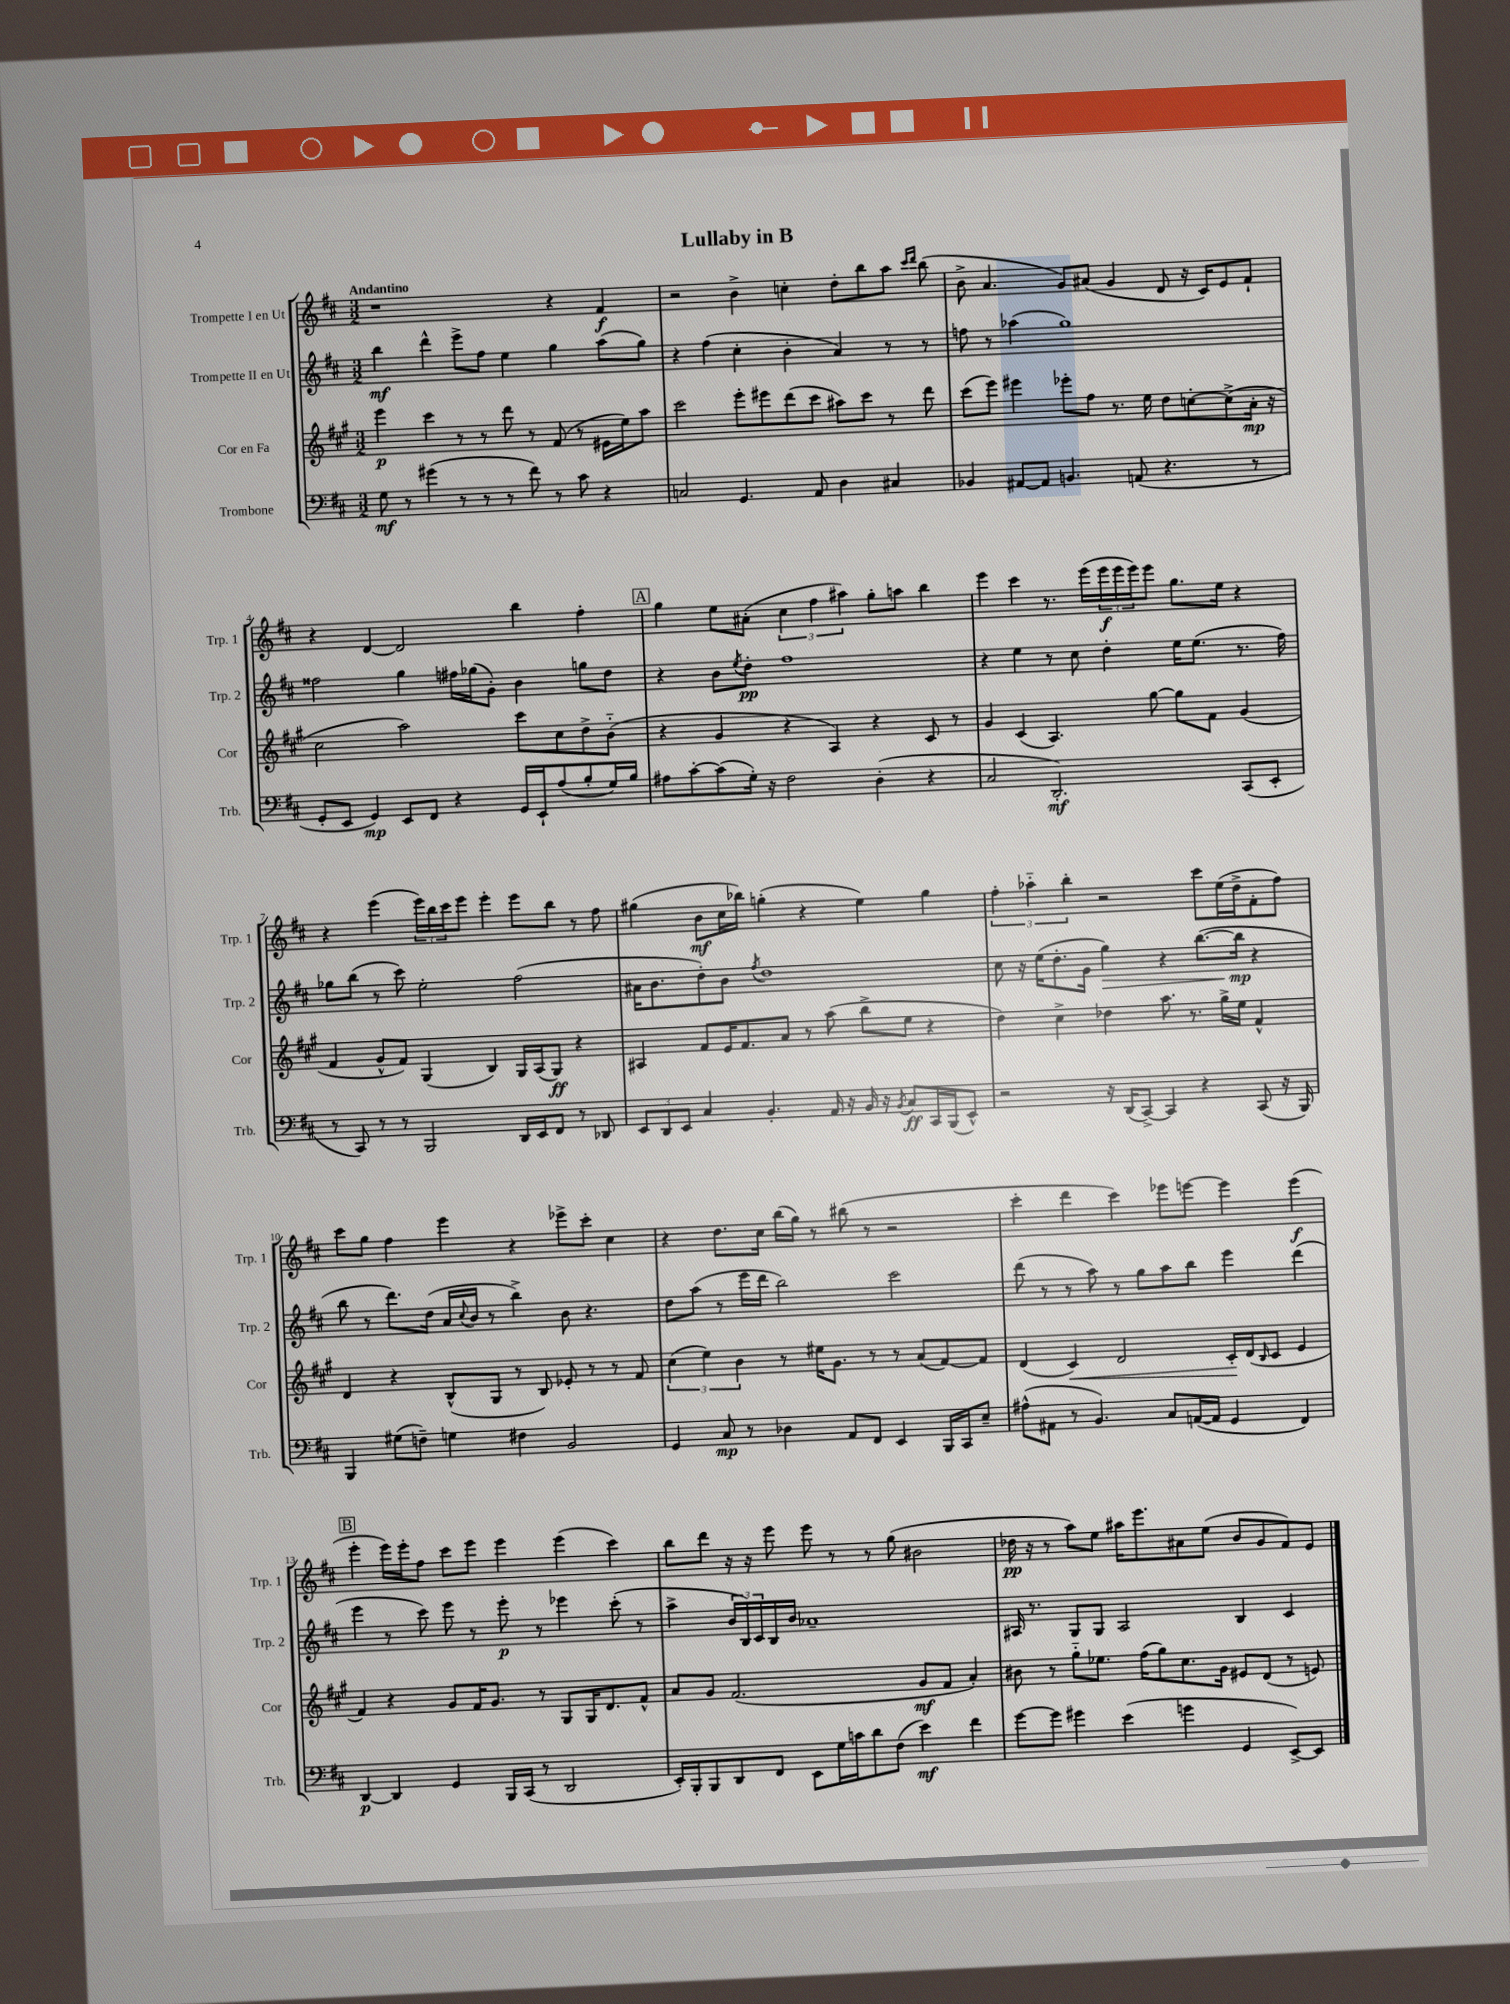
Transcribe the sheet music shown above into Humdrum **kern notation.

**kern	**dynam	**kern	**dynam	**kern	**dynam	**kern	**dynam
*part4	*part4	*part3	*part3	*part2	*part2	*part1	*part1
*staff4	*staff4	*staff3	*staff3	*staff2	*staff2	*staff1	*staff1
*I"Trombone	*	*I"Cor en Fa	*	*I"Trompette II en Ut	*	*I"Trompette I en Ut	*
*I'Trb.	*	*I'Cor	*	*I'Trp. 2	*	*I'Trp. 1	*
*clefF4	*	*clefG2	*	*clefG2	*	*clefG2	*
*k[f#c#]	*	*k[f#c#g#]	*	*k[f#c#]	*	*k[f#c#]	*
*M3/2	*	*M3/2	*	*M3/2	*	*M3/2	*
=1	=1	=1	=1	=1	=1	=1	=1
!	!	!	!	!	!	!LO:TX:a:B:t=Andantino	!
8G\	mf	4eee\	p	4bb\	mf	1r	.
8r	.	.	.	.	.	.	.
(4g#X\	.	4ccc#\	.	4ddd^^\	.	.	.
8r	.	8r	.	8eee^\L	.	.	.
8r	.	8r	.	8ff#\J	.	.	.
8r	.	8ddd\	.	4ee\	.	.	.
8f#\)	.	8r	.	.	.	.	.
8r	.	(8f#/	.	4gg\	.	4r	.
8c#\	.	8r	.	.	.	.	.
4r	.	16e#X\LL	.	(8aa\L	.	4f#/	f
.	.	16ee\J)	.	.	.	.	.
.	.	8aa\J	.	8gg\J)	.	.	.
=2	=2	=2	=2	=2	=2	=2	=2
2Cn/	.	2ccc#\	.	4r	.	2r	.
.	.	.	.	(4ff#\	.	.	.
4.GG/	.	8eee'\L	.	4cc#'\	.	4b^\	.
.	.	8eee#X\	.	.	.	.	.
.	.	(8ddd\	.	4b'\	.	4ccn'\	.
8AA/	.	8ccc#\J	.	.	.	.	.
4D\	.	8aa#X\L)	.	4a/)	.	8dd'\L	.
.	.	8ccc#\J	.	.	.	8bb\	.
4C#X/	.	8r	.	8r	.	8aa\J	.
.	.	.	.	.	.	16qqccc#/LL	.
.	.	.	.	.	.	16qqddd/JJ	.
.	.	8ddd\	.	8r	.	(8bb\	.
=3	=3	=3	=3	=3	=3	=3	=3
4BB-X/	.	(8ccc#\L	.	8ffn\	.	8b^\	.
.	.	8eee\J)	.	8r	.	4.a/	.
[8AA#X/L	.	4eee#X\	.	(4aa-X\	.	.	.
8AA#/J]	.	.	.	.	.	.	.
4.BBn/	.	8eee-X'\L	.	1gg)	.	8g/L)	.
.	.	8ff#\J	.	.	.	(8a#X/J	.
.	.	8.r	.	.	.	4g/	.
(8AAn/	.	.	.	.	.	.	.
.	.	16ee\	.	.	.	.	.
4.r	.	8dd\L	.	.	.	8d/	.
.	.	[8ccn'\	.	.	.	16r	.
.	.	.	.	.	.	16c#/KL)	.
.	.	(8cc^\]	.	.	.	8e/	.
8r	.	16a'\Jk	mp	.	.	8f#`/J	.
.	.	16r	.	.	.	.	.
!!LO:LB:g=z
=4	=4	=4	=4	=4	=4	=4	=4
8GG'/L	.	2cc#\	.	2ff##X\	.	4r	.
8EE/J	.	.	.	.	.	.	.
4GG/)	mp	.	.	.	.	[4d/	.
8EE/L	.	2aa\)	.	4gg\	.	2d/]	.
8FF#/J	.	.	.	.	.	.	.
4r	.	.	.	16ff#X\LL	.	.	.
.	.	.	.	(16gg-X\J	.	.	.
.	.	.	.	8g'\J)	.	.	.
16GG/LL	.	8ccc#\L	.	4b\	.	4bb\	.
16EE`/J	.	.	.	.	.	.	.
(8A/	.	8cc#\	.	.	.	.	.
8B'/	.	8dd^\	.	8ggn\L	.	4ff#'\	.
16G/L)	.	(8b\J	.	8dd\J	.	.	.
16B/JJ	.	.	.	.	.	.	.
!!LO:REH:place=s1:t=A
=5	=5	=5	=5	=5	=5	=5	=5
8A#X\L	.	4r	.	4r	.	4gg\	.
[8c#'\	.	.	.	.	.	.	.
(8c#\]	.	4g#/	.	8b\L	.	8ee\L	.
.	.	.	.	8qee/	.	.	.
16G'\Jk)	.	.	.	8dd'\J	pp	(8a#X'\J	.
16r	.	.	.	.	.	.	.
2F#\	.	4r	.	1ff#	.	6cc#\	.
.	.	.	.	.	.	6ff#\	.
.	.	4A/)	.	.	.	.	.
.	.	.	.	.	.	6aa#X\)	.
(4D'\	.	4r	.	.	.	8gg'\L	.
.	.	.	.	.	.	8aan\J	.
4r	.	8c#/	.	.	.	4bb\	.
.	.	8r	.	.	.	.	.
=6	=6	=6	=6	=6	=6	=6	=6
2C#/	.	4g#/	.	4r	.	4eee\	.
.	.	(4c#/	.	4ee\	.	4ccc#\	.
2.DD'/)	mf	4.A/)	.	8r	.	8.r	.
.	.	.	.	8cc#\	.	.	.
.	.	.	.	.	.	(16eee\LL	.
.	.	.	.	4dd'\	.	24eee\	f
.	.	.	.	.	.	24eee\	.
.	.	.	.	.	.	24eee\J)	.
.	.	[8gg#\	.	.	.	8eee\J	.
.	.	8gg#\L]	.	16ee\KL	.	8.gg\L	.
.	.	.	.	(8.ee\J	.	.	.
.	.	8f#\J	.	.	.	.	.
.	.	.	.	.	.	16ee\Jk	.
(8CC#/L	.	(4g#/	.	8.r	.	4r	.
8EE'/J	.	.	.	.	.	.	.
.	.	.	.	16ff#\)	.	.	.
!!LO:LB:g=z
=7	=7	=7	=7	=7	=7	=7	=7
8r	.	4f#/	.	8gg-X\L	.	4r	.
8CC#/)	.	.	.	(8bb\J	.	.	.
8r	.	8g#^^/L	.	8r	.	(4eee\	.
8r	.	8f#/J)	.	8ccc#\)	.	.	.
2BBB/	.	(4G#/	.	2ee'\	.	24eee\LL)	.
.	.	.	.	.	.	24bb\	.
.	.	.	.	.	.	24ccc#\J	.
.	.	.	.	.	.	8eee\J	.
.	.	4B/)	.	.	.	4eee'\	.
16DD/LL	.	16G#/LL	.	(2ff#\	.	8eee\L	.
16EE/J	.	(16A/J	.	.	.	.	.
8FF#/J	.	8G#/J)	ff	.	.	8bb\J	.
8r	.	4r	.	.	.	8r	.
8DD-X/	.	.	.	.	.	8ff#\	.
=8	=8	=8	=8	=8	=8	=8	=8
12EE/L	.	4A#X/	.	16a#X\KL	.	(4gg#X\	.
.	.	.	.	8.b\	.	.	.
12DD/	.	.	.	.	.	.	.
12EE/J	.	.	.	.	.	.	.
4C#/	.	8f#/L	.	8dd'\)	.	8b\L	mf
.	.	16e/K	.	8b\J	.	16cc#\L	.
.	.	8.f#/	.	.	.	16bb-X\JJ)	.
.	.	.	.	8qff#/	.	.	.
4.BB'/	.	.	.	1dd	.	(4ggn'\	.
.	.	8a/J	.	.	.	.	.
.	.	8r	.	.	.	4r	.
16AA/	.	(8aa\	.	.	.	.	.
16r	.	.	.	.	.	.	.
16BB/	.	8bb^\L	.	.	.	4ee\)	.
16r	.	.	.	.	.	.	.
8qBB/	.	.	.	.	.	.	.
8C#/L	ff	8ee\J	.	.	.	.	.
16CC#/L	.	4r	.	.	.	4gg\	.
(16BBB/J	.	.	.	.	.	.	.
8EE^^/J)	.	.	.	.	.	.	.
=9	=9	=9	=9	=9	=9	=9	=9
2r	.	4dd\)	.	8cc#\	.	6ff#'\	.
.	.	.	.	16r	.	.	.
.	.	.	.	.	.	6aa-X\	.
.	.	.	.	(16ee\KL	.	.	.
.	.	4cc#^\	.	8.dd'\	.	.	.
.	.	.	.	.	.	6bb'\	.
.	.	.	.	16g\Jk	.	.	.
!	!	!	!	!	!LO:HP:b	!	!
16r	.	4dd-X\	.	4gg\)	>	2r	.
(16DD/KL	.	.	.	.	.	.	.
[8CC#^/J)	.	.	.	.	.	.	.
4CC#/]	.	8.aa\	.	4r	.	.	.
.	.	8.r	.	.	.	.	.
4r	.	.	.	([8.bb\L	.	8ccc#\L	.
.	.	16gg#^\LL	.	.	.	(16ee\L	.
.	.	16ee\JJ	.	16bb\Jk]	mp	16dd^\J	.
(8CC#/	.	4f#^^/	.	4r	]	8f#'\	.
16r	.	.	.	.	.	8ff#\J)	.
16BBB/)	.	.	.	.	.	.	.
!!LO:LB:g=z
=10	=10	=10	=10	=10	=10	=10	=10
4BBB/	.	4d/	.	8bb\	.	8ccc#\L	.
.	.	.	.	8r	.	8gg\J	.
(8G#X\L	.	4r	.	8.ddd\L)	.	4ff#\	.
8Fn~\J)	.	.	.	.	.	.	.
.	.	.	.	(16dd\Jk	.	.	.
4Gn\	.	(8B^^/L	.	16a/LL	.	4eee\	.
.	.	.	.	8qqcc#/	.	.	.
.	.	.	.	16b/JJ	.	.	.
.	.	8G#/J	.	8r	.	.	.
4F#X\	.	8r	.	4bb^\)	.	4r	.
.	.	8B/)	.	.	.	.	.
2BB/	.	8e-X'/	.	8b\	.	8eee-X^\L	.
.	.	8r	.	4.r	.	8ccc#'\J	.
.	.	8r	.	.	.	4cc#\	.
.	.	8f#/	.	.	.	.	.
=11	=11	=11	=11	=11	=11	=11	=11
4GG/	.	(6cc#\	.	8dd\L	.	4r	.
.	.	.	.	(8aa\J	.	.	.
.	.	6ee\)	.	.	.	.	.
8C#/	mp	.	.	8r	.	8.dd\L	.
.	.	6b\	.	.	.	.	.
8r	.	.	.	16eee\LL	.	.	.
.	.	.	.	16ddd\JJ	.	16cc#\Jk	.
4D-X\	.	8r	.	2bb\)	.	(16bb\LL	.
.	.	.	.	.	.	16gg\JJ)	.
.	.	16ee#X\KL	.	.	.	8r	.
.	.	8.g#\J	.	.	.	.	.
8AA/L	.	.	.	.	.	(8bb#X\	.
8FF#/J	.	8r	.	.	.	8r	.
4EE/	.	8r	.	2ccc#\	.	2r	.
.	.	(8a/L	.	.	.	.	.
16BBB/LL	.	[8f#/)	.	.	.	.	.
16CC#/J	.	.	.	.	.	.	.
8E~/J	.	8f#/J]	.	.	.	.	.
=12	=12	=12	=12	=12	=12	=12	=12
(8A#X^^\L	.	(4d/	.	(8ddd\	.	4ccc#'\	.
8AA#X\J	.	.	.	8r	.	.	.
!	!	!	!LO:HP:b	!	!	!	!
8r	.	4c#/)	<	8r	.	4ddd\	.
4.BB/)	.	.	.	8aa\)	.	.	.
.	.	2d/	.	8r	.	4ccc#\)	.
.	.	.	.	8gg\L	.	.	.
8C#/L	.	.	.	8aa\	.	8eee-X\L	.
([16AAn/L	.	.	.	8bb\J	.	[8eeen\J	.
16AA/JJ]	.	.	.	.	.	.	.
4GG/	.	16c#'/LL	.	4eee\	.	4eee\]	.
.	.	(16d/J	[	.	.	.	.
.	.	16qqB/	.	.	.	.	.
.	.	8c#/J	.	.	.	.	.
4FF#/)	.	4e/	.	(4ddd\	.	(4eee\	f
!!LO:LB:g=z
!!LO:REH:place=s1:t=B
=13	=13	=13	=13	=13	=13	=13	=13
[4DD/	p	4f#/)	.	4eee\	.	4eee'\	.
4DD/]	.	4r	.	8r	.	16eee\LL)	.
.	.	.	.	.	.	16eee'\J	.
.	.	.	.	8ccc#\)	.	8ff#\J	.
4GG/	.	8g#/L	.	8eee\	.	8ccc#\L	.
.	.	16f#/K	.	8r	.	8eee\J	.
.	.	8.g#/J	.	.	.	.	.
16BBB/LL	.	.	.	8eee'\	p	4eee\	.
(16CC#/JJ	.	.	.	.	.	.	.
8r	.	8r	.	8r	.	.	.
2DD/	.	8G#/L	.	4eee-X\	.	(4eee\	.
.	.	16G#/K	.	.	.	.	.
.	.	8.d/	.	.	.	.	.
.	.	.	.	(8ccc#'\	.	4ccc#\)	.
.	.	8f#^^/J	.	8r	.	.	.
=14	=14	=14	=14	=14	=14	=14	=14
16EE'/LL)	.	8a/L	.	4aa^\	.	8bb\L	.
16BBB'/J	.	.	.	.	.	.	.
8BBB/	.	8g#/J	.	.	.	8ddd\J	.
8DD/	.	(2.f#/	.	24b/LL	.	16r	.
.	.	.	.	24B/)	.	.	.
.	.	.	.	.	.	16r	.
.	.	.	.	24c#/	.	.	.
8FF#/J	.	.	.	16B/	.	8eee\	.
.	.	.	.	16b/JJ	.	.	.
8EE\L	.	.	.	1a-X~	.	8eee\	.
16G\L	.	.	.	.	.	8r	.
16cn\J	.	.	.	.	.	.	.
8d\	.	.	.	.	.	8r	.
(8F#\J	.	.	.	.	.	(8gg\	.
4e\)	mf	8g#/L	mf	.	.	2b#X\	.
.	.	8f#/J	.	.	.	.	.
4f#\	.	4a'/)	.	.	.	.	.
=15	=15	=15	=15	=15	=15	=15	=15
[8g\L	.	8b#X\	.	16A#X/	.	16dd-X\	pp
.	.	.	.	8.r	.	16r	.
8g\J]	.	8r	.	.	.	8r	.
4g#X\	.	8gg#\L	.	8G/L	.	8aa\L)	.
.	.	8.ee-X\J	.	8G/J	.	8ee\J	.
(4e\	.	.	.	2A#/	.	16aa#X\KL	.
.	.	(16ff#\KL	.	.	.	8.eee\	.
.	.	8gg#\)	.	.	.	.	.
4gn\	.	8.cc#\	.	.	.	8a#X\	.
.	.	.	.	.	.	(8ee\J	.
.	.	16g#\Jk	.	.	.	.	.
4GG/	.	8e#X/L	.	4B/	.	8b/L	.
.	.	(8d/J	.	.	.	8g/	.
[8EE^/L)	.	8r	.	4c#/	.	8f#/)	.
8EE/J]	.	8en/)	.	.	.	8e/J	.
==	==	==	==	==	==	==	==
*-	*-	*-	*-	*-	*-	*-	*-
